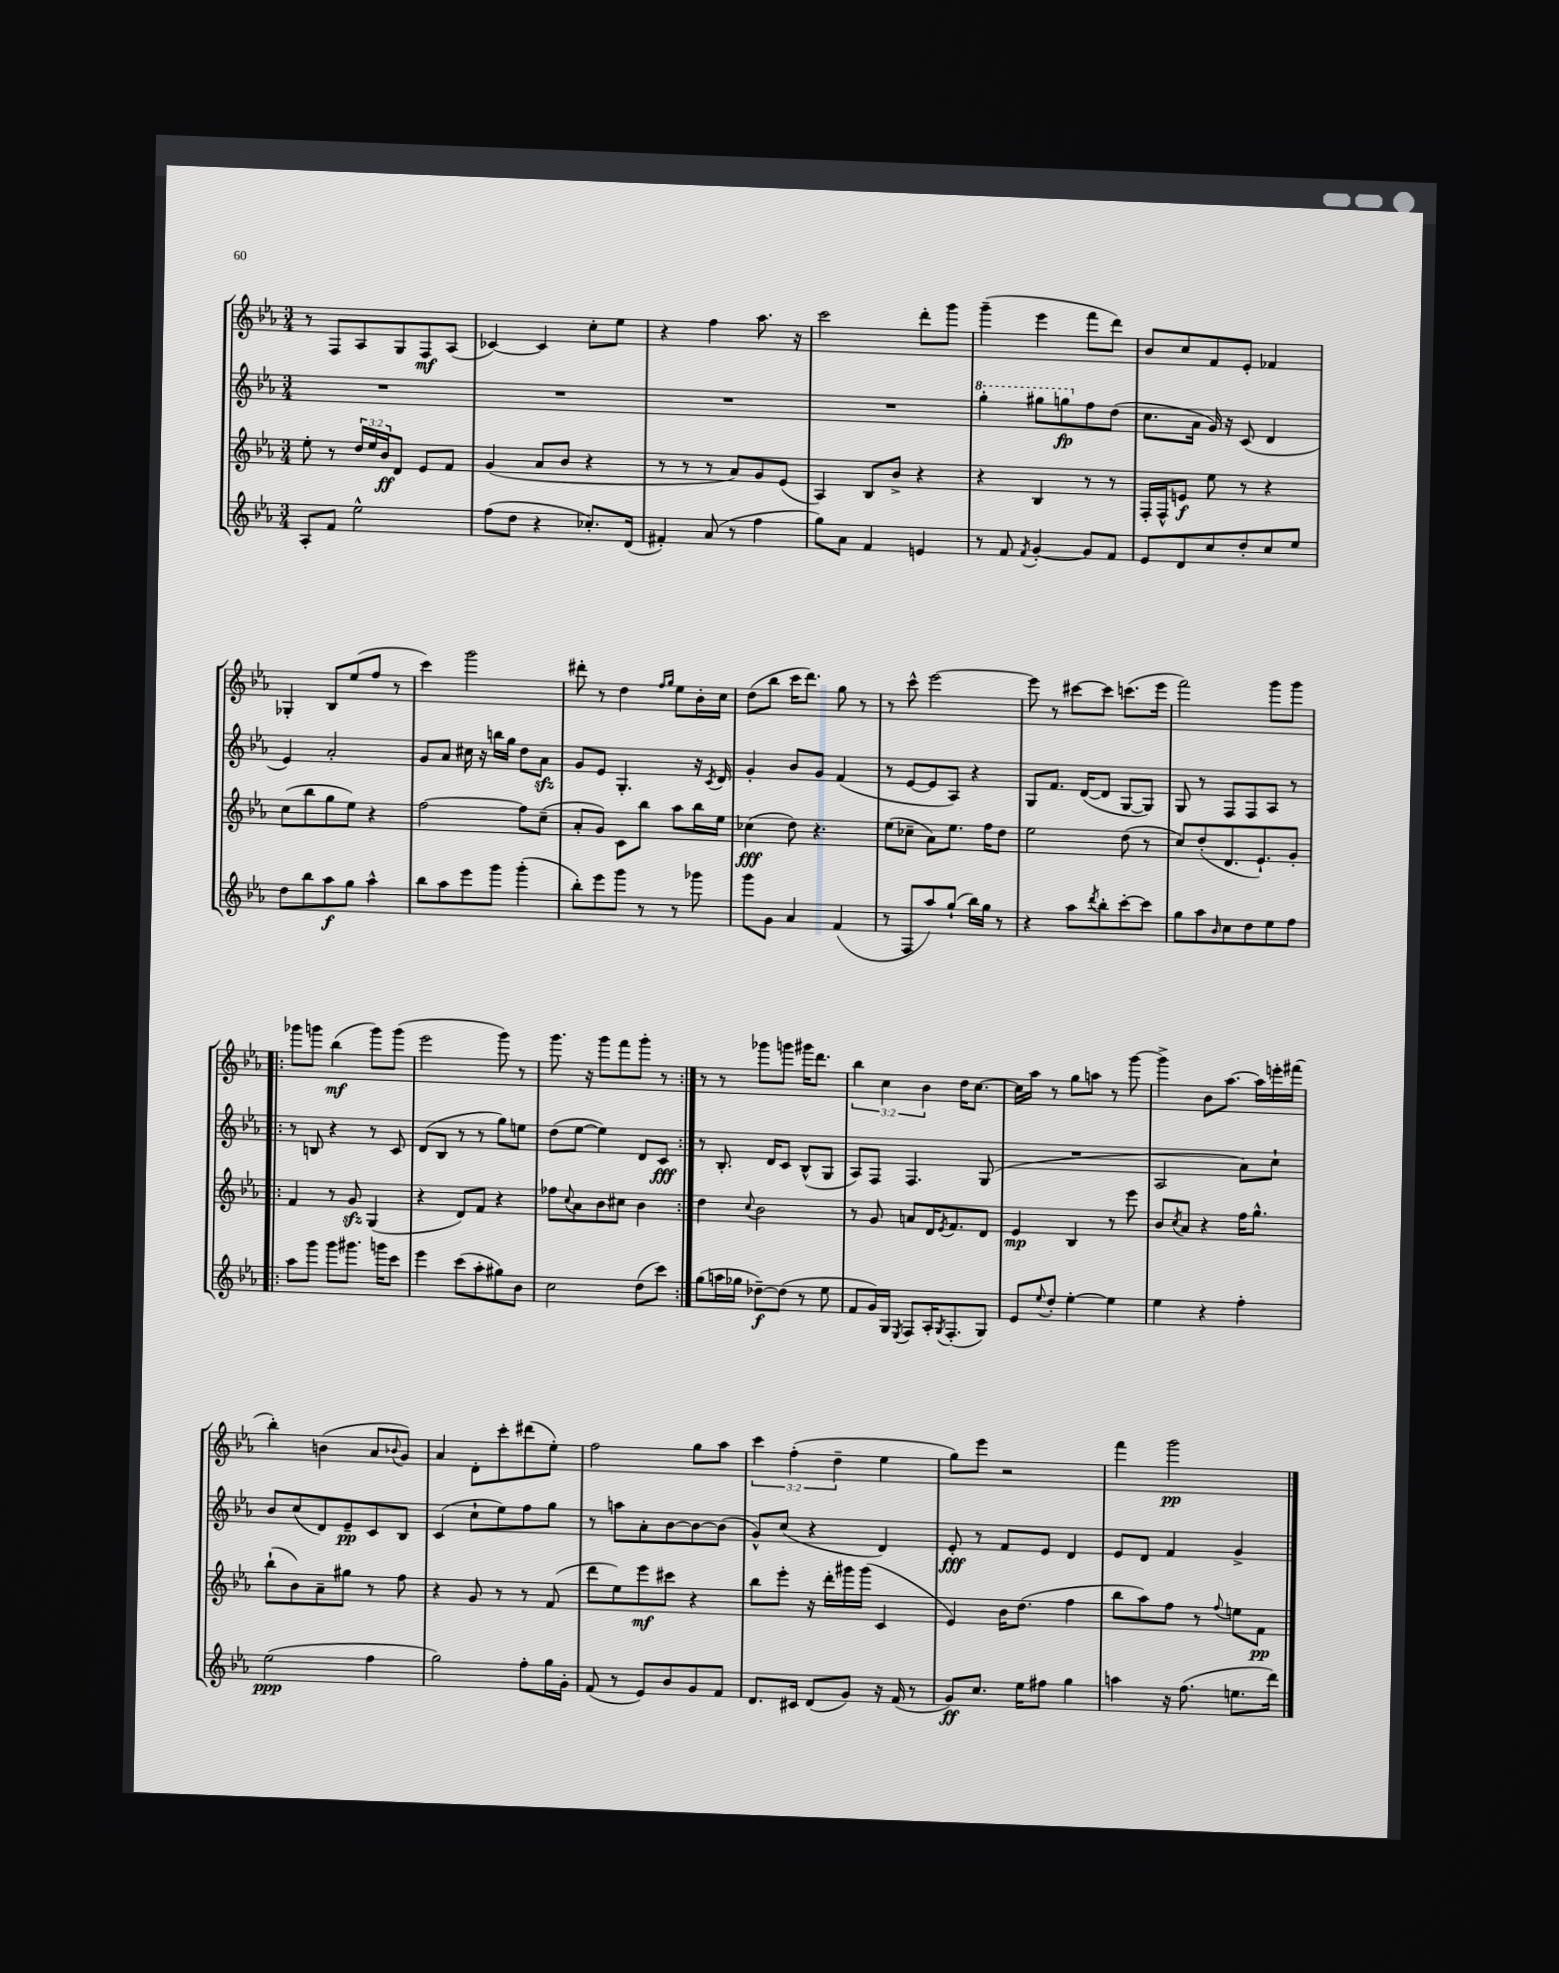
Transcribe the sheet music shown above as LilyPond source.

<<
\new StaffGroup <<
\new Staff = "s0" {
    \clef treble \key ees \major \numericTimeSignature \time 3/4 \override Staff.TupletNumber.text = #tuplet-number::calc-fraction-text
    r8 f8 aes8 g8 f8\mf aes8( |
    ces'4~) ces'4 c''8-. ees''8 |
    r4 f''4 aes''8. r16 |
    c'''2 d'''8-. g'''8 |
    g'''4--( ees'''4 f'''8 d'''8) |
    bes'8 c''8 f'8 ees'8-. fes'4 |
    ges4-. bes8 ees''8( f''8 r8 |
    c'''4) g'''2 |
    dis'''8-. r8 d''4 \grace { f''16 g''16 } ees''8 bes'16-. c''16 |
    d''8( bes''8 c'''16 d'''8.) g''8 r8 |
    r8 c'''8-^ ees'''2~ |
    ees'''8 r8 cis'''8~ cis'''8 c'''8.( ees'''16 |
    f'''2) g'''8 g'''8 |
    \repeat volta 2 { ges'''8 g'''8 bes''4\mf( g'''8) g'''8( |
    ees'''2 g'''8) r8 |
    g'''8. r16 g'''8 f'''8 g'''8-. r8 | }
    r8 r8 ges'''8 g'''8 gis'''16 d'''8. |
    \tuplet 3/2 { bes''4 c''4 bes'4 } d''16 c''8.~ |
    c''16 aes''16 r8 g''8 a''8 r8 g'''8~ |
    g'''4-> bes'8 aes''8.~ aes''16 e'''16-. fis'''16( |
    bes''4-.) b'4( aes'8 \appoggiatura { bes'8 } g'8) |
    aes'4 d'8-. c'''8-. dis'''8( ees''8-.) |
    f''2 g''8 aes''8 |
    \tuplet 3/2 { c'''4 f''4-.( d''4-- } ees''4 |
    g''8) ees'''8 r2 |
    f'''4 g'''2\pp \bar "|." |
}
\new Staff = "s1" {
    \clef treble \key ees \major \numericTimeSignature \time 3/4
    R2. |
    R2. |
    R2. |
    R2. |
    \ottava #1 g'''4-. gis'''8 g'''8\fp \ottava #0 f''8 d''8( |
    c''8. aes'16 g'16) r16 c'8( d'4 |
    ees'4) aes'2-. |
    g'8 aes'8 cis''16 r16 b''16 g''16 d''8 aes'8\sfz |
    g'8 ees'8 g4.-. r16 \acciaccatura { c'8 } d'16 |
    g'4-. bes'8 g'8 f'4( |
    r8 ees'8~ ees'8 aes8) r4 |
    g8 f'8. d'16~( d'8 g8~ g8) |
    g8 r8 f8 f8 aes8 r8 |
    \repeat volta 2 { r8 b8 r4 r8 c'8 |
    d'8( bes8 r8 r8 g''8) e''8 |
    d''8( ees''8~ ees''4) d'8 c'8\fff | }
    r8 bes8.-. d'16 c'8 bes8-^( g8 |
    aes8) f8 f4. g8( |
    R2. |
    aes2 aes'8) c''8-! |
    bes'8 c''8( d'8) ees'8--\pp c'8 bes8 |
    c'4( c''8-! ees''8) f''8 g''8 |
    r8 a''8 aes'8-. bes'8~ bes'8~ bes'8( |
    g'8-^) c''8( r4 d'4) |
    ees'8-.\fff r8 f'8 ees'8 d'4 |
    ees'8 d'8 f'4 g'4-> \bar "|." |
}
\new Staff = "s2" {
    \clef treble \key ees \major \numericTimeSignature \time 3/4 \override Staff.TupletNumber.text = #tuplet-number::calc-fraction-text
    ees''8-. r8 \tuplet 3/2 { d''16 ees''16 bes'16\ff } d'8 ees'8 f'8 |
    g'4( aes'8 bes'8 r4 |
    r8 r8 r8 aes'8) g'8 ees'8( |
    aes4) bes8 bes'8-> r4 |
    r4 bes4 r8 r8 |
    f16-. f16-^ e'8\f ees''8 r8 r4 |
    c''8( bes''8 g''8 ees''8) r4 |
    f''2~ f''8 c''8--( |
    aes'8-. g'8) c'8 bes''8 aes''8 bes''16 ees''16 |
    ces''4\fff( d''8) r4. |
    ees''8( ces''8-- aes'8) ees''8. f''16 d''8 |
    ees''2 d''8( r8 |
    c''8) d''8-.( d'8. ees'8.-!) g'8-. |
    \repeat volta 2 { f'4 r8 g'8\sfz g4( |
    r4 d'8) f'8 r4 |
    fes''8 \appoggiatura { c''8 } aes'8 bes'8 cis''8 bes'4 | }
    d''4 \appoggiatura { c''8 } bes'2 |
    r8 g'8 a'8 d'16 \acciaccatura { ees'8 } f'8. d'8 |
    ees'4\mp bes4 r8 ees'''8 |
    bes'8 \acciaccatura { c''8 } aes'8 r4 f''16 g''8.-^ |
    bes''8-!( bes'8) aes'8-- gis''8 r8 f''8 |
    r4 g'8 r8 r8 f'8( |
    d'''8 ees''8) ees'''8\mf cis'''8 r4 |
    bes''8 ees'''8-. r16 d'''16-. gis'''16 gis'''16( c'4 |
    ees'4) bes'16 d''8.( f''4 |
    bes''8 aes''8) f''8 r8 \appoggiatura { f''8 } e''8 f'8\pp \bar "|." |
}
\new Staff = "s3" {
    \clef treble \key ees \major \numericTimeSignature \time 3/4
    aes8-. f'8 ees''2-^ |
    f''8( d''8 r4 ces''8.-.) d'16( |
    fis'4-.) aes'8( r8 f''4 |
    g''8) aes'8 f'4 e'4 |
    r8 f'8 \acciaccatura { f'8 } g'4~-. g'8 f'8 |
    ees'8 d'8 c''8 d''8-. c''8 ees''8 |
    d''8 bes''8 aes''8\f g''8 aes''4-^ |
    bes''8 aes''8 ees'''8 g'''8 g'''4-.( |
    bes''8-.) ees'''8 g'''8 r8 r8 ges'''8 |
    g'''8 g'8 aes'4 f'4( |
    r8 f8 aes''8) g''8-!( bes''16) g''16 r8 |
    r4 aes''8 \acciaccatura { d'''8 } bes''8-. c'''8~-. c'''8 |
    g''8 aes''8 \grace { bes'16 } c''8 d''8 ees''8 f''8 |
    \repeat volta 2 { aes''8 g'''8 g'''8 gis'''8. g'''16 c'''8 |
    ees'''4 c'''8( aes''8-. gis''8) bes'8 |
    c''2 d''8( c'''8) | }
    g''8( a''16 ges''16 des''8~--\f) des''8( r8 ees''8 |
    f'8 g'16) g16 \acciaccatura { ees8 } f8 aes16-. \acciaccatura { g8 } f8.-.( g8) |
    ees'8 \appoggiatura { ees''8 } d''8-. ees''4~-. ees''4 |
    ees''4 r4 f''4-. |
    ees''2\ppp( f''4 |
    g''2) f''8-. g''16 g'16-. |
    f'8( r8 ees'8) bes'8 g'8 f'8 |
    d'8. cis'16 d'8( g'8) r16 f'16( r8 |
    g'8\ff) c''8. ees''16 fis''8 g''4 |
    a''4 r16 f''8.( e''8. d'''16) \bar "|." |
}
>>
>>
\layout { \context { \Score \remove "Bar_number_engraver" } }
